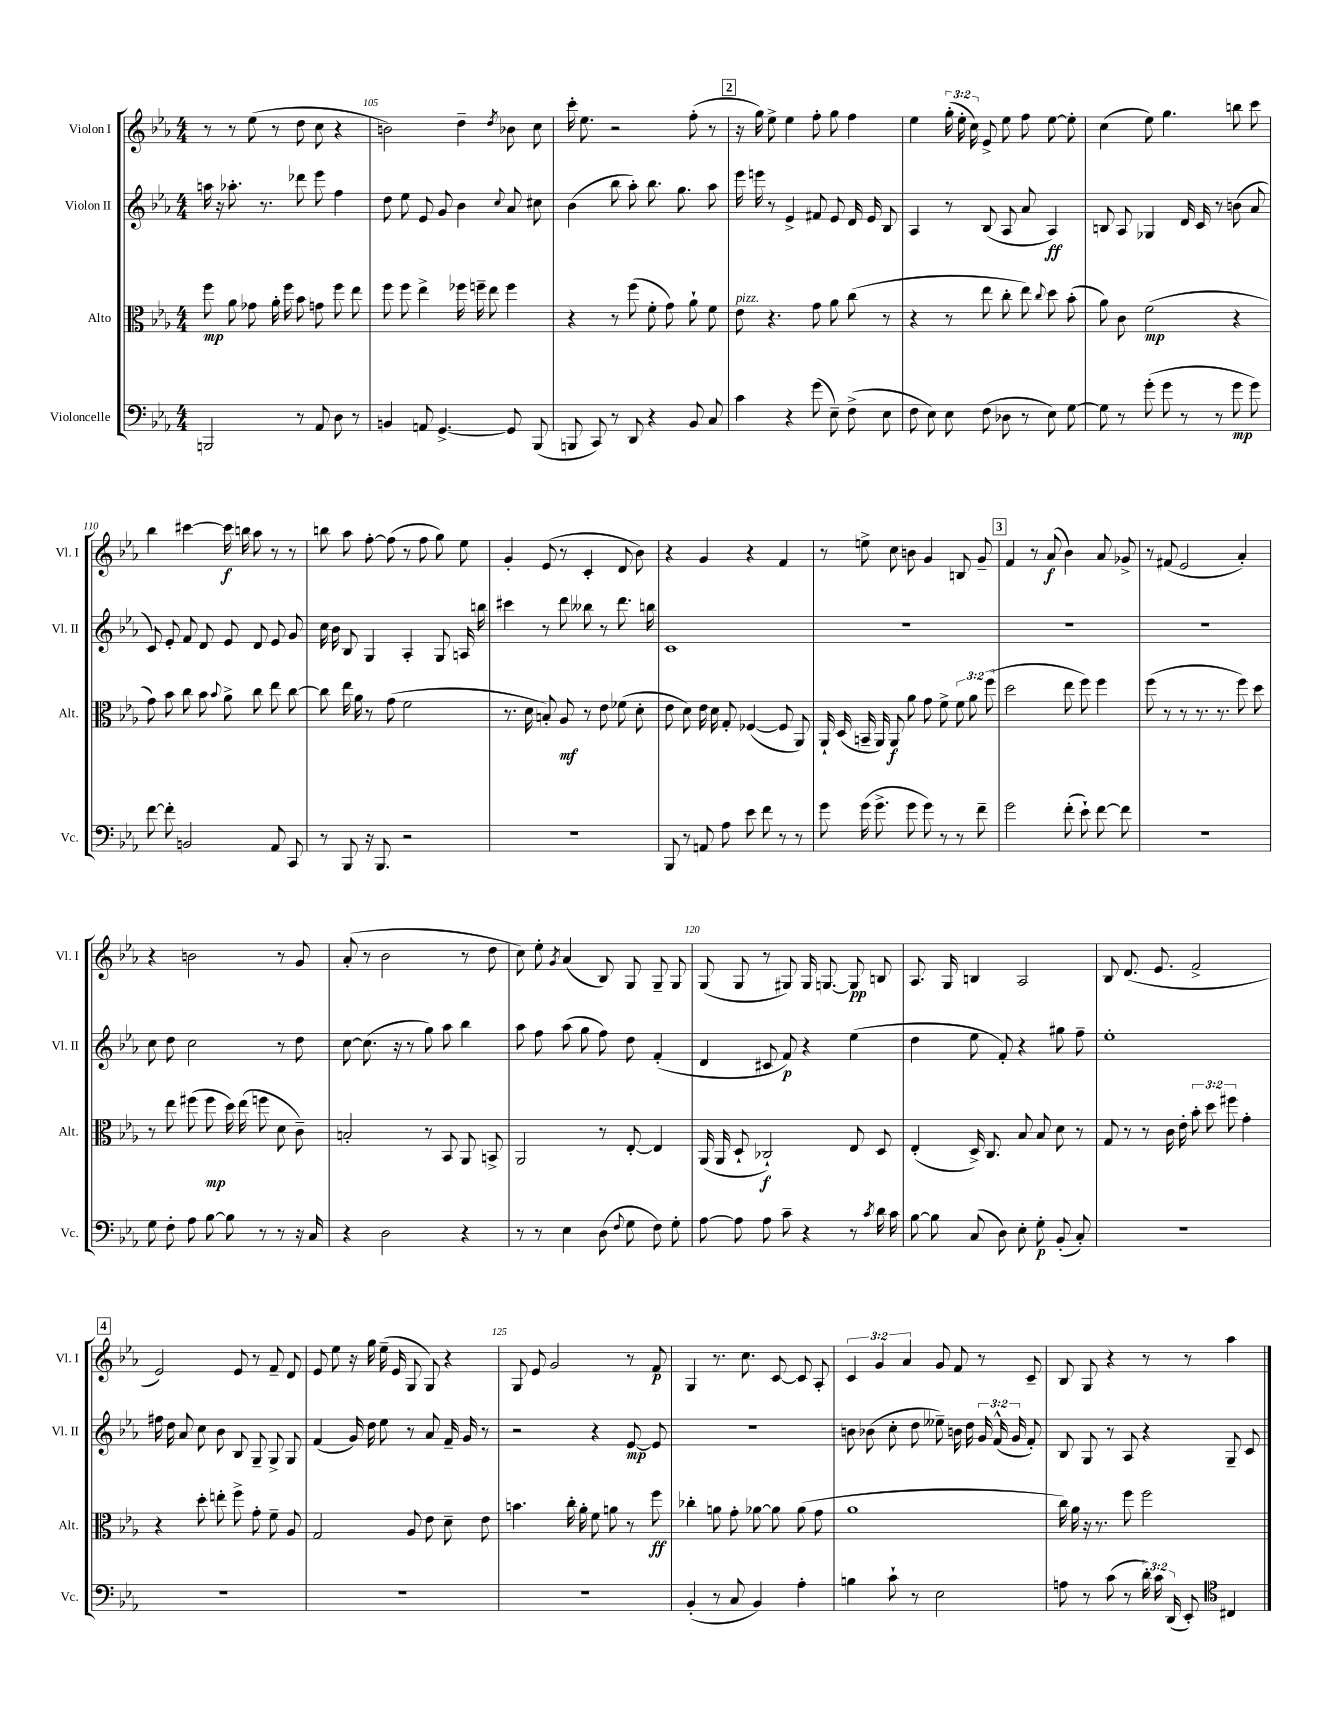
<<
\new StaffGroup <<
\new Staff = "s0" \with { instrumentName = "Violon I" shortInstrumentName = "Vl. I" } {
    \clef treble \key ees \major \numericTimeSignature \time 4/4 \override Staff.TupletNumber.text = #tuplet-number::calc-fraction-text
    \autoBeamOff r8 r8 ees''8( r8 d''8 c''8 r4 |
    b'2) d''4-- \acciaccatura { d''8 } bes'8 c''8 |
    c'''16-. ees''8. r2 f''8-.( r8 |
    \mark \markup { \box "2" } r16 g''16) ees''8-> ees''4 f''8-. g''8 f''4 |
    ees''4 \tuplet 3/2 { g''16-.( ees''16-. c''16) } ees'8-> ees''8 f''8 ees''8~ ees''8-. |
    c''4( ees''8) g''4. b''8 c'''8 |
    bes''4 cis'''4~ cis'''16\f b''16 aes''8 r8 r8 |
    b''8 aes''8 f''8~-. f''8( r8 f''8 g''8) ees''8 |
    g'4-. ees'8( r8 c'4-. d'8 bes'8) |
    r4 g'4 r4 f'4 |
    r8 e''8-> c''8 b'8 g'4 b8 g'8-- |
    \mark \markup { \box "3" } f'4 r8 aes'8\f( bes'4) aes'8 ges'8-> |
    r8 fis'8( ees'2 aes'4-.) |
    r4 b'2 r8 g'8 |
    aes'8-.( r8 bes'2 r8 d''8 |
    c''8) ees''8-. \acciaccatura { g'8 } aes'4( bes8) g8 g8-- g8 |
    g8( g8 r8 gis8) gis16 g8.~ g8\pp b8 |
    aes8. g16 b4 aes2 |
    bes8 d'8.( ees'8. f'2-> |
    \mark \markup { \box "4" } ees'2) ees'8 r8 f'8-- d'8 |
    ees'8 ees''8 r16 g''16 ees''16--( ees'16 g8 g8) r4 |
    g8 ees'8 g'2 r8 f'8\p |
    g4 r8. c''8. c'8~ c'8 aes8-. |
    \tuplet 3/2 { c'4 g'4 aes'4 } g'8 f'8 r8 c'8-- |
    bes8 g8 r4 r8 r8 aes''4 \bar "|." |
}
\new Staff = "s1" \with { instrumentName = "Violon II" shortInstrumentName = "Vl. II" } {
    \clef treble \key ees \major \numericTimeSignature \time 4/4 \override Staff.TupletNumber.text = #tuplet-number::calc-fraction-text
    \autoBeamOff a''16 r16 aes''8.-. r8. des'''8 ees'''8 f''4 |
    d''8 ees''8 ees'8 g'8 bes'4 \appoggiatura { c''8 } aes'8 cis''8 |
    bes'4( bes''8 aes''8-.) bes''8. g''8. aes''8 |
    \mark \markup { \box "2" } ees'''16 e'''16 r8 ees'4-> fis'8 ees'8 d'16 ees'16 bes8 |
    aes4 r8 bes8( aes8 aes'8 aes4\ff) |
    b8 aes8 ges4 d'16 c'16 r8 b'8( aes'8 |
    c'8) ees'8-. f'8 d'8 ees'8 d'8 ees'8 g'8 |
    c''16 bes'16 bes8 g4 aes4-. g8 a16 b''16 |
    cis'''4 r8 d'''8 beses''8 r8 d'''8. b''16 |
    c'1 |
    R1 |
    \mark \markup { \box "3" } R1 |
    R1 |
    c''8 d''8 c''2 r8 d''8 |
    c''8~ c''8.( r16 r8 g''8) aes''8 bes''4 |
    aes''8 f''8 aes''8( g''8 f''8) d''8 f'4-.( |
    d'4 cis'8 f'8\p) r4 ees''4( |
    d''4 ees''8 f'8-.) r4 gis''8 f''8-- |
    ees''1-. |
    \mark \markup { \box "4" } fis''16 d''16 aes'8 c''8 bes'8 bes8 g8-- g8-> g8 |
    f'4( g'16) d''16 ees''8 r8 aes'8 f'16-- g'16 r8 |
    r2 r4 ees'8~\mp ees'8 |
    R1 |
    b'8 bes'8( c''8-. d''8 eeses''8--) b'16 d''16 \tuplet 3/2 { g'16 f'16-^( g'16 } f'8-.) |
    bes8 g8 r8 aes8 r4 g8-- c'8 \bar "|." |
}
\new Staff = "s2" \with { instrumentName = "Alto" shortInstrumentName = "Alt." } {
    \clef alto \key ees \major \numericTimeSignature \time 4/4 \override Staff.TupletNumber.text = #tuplet-number::calc-fraction-text
    \autoBeamOff f''8\mp aes'8 ges'8 aes'16-. f''16 bes'8 g'8 f''8 ees''8 |
    f''8 f''8 ees''4-> fes''16 f''16-- ees''8 f''4 |
    r4 r8 f''8( f'8-. g'8) aes'8-! f'8 |
    \mark \markup { \box "2" } ees'8^\markup { \italic "pizz." } r4. g'8 aes'8 c''8( r8 |
    r4 r8 ees''8 c''8-. ees''8) \appoggiatura { c''8 } d''8 bes'8-.( |
    aes'8) c'8 f'2\mp( r4 |
    g'8) bes'8 c''8 bes'8 \appoggiatura { bes'8 } aes'8-> c''8 ees''8 c''8~ |
    c''8 ees''16 aes'16 r8 g'8( f'2 |
    r8. d'16 b8-.) aes8\mf r8 ees'8 fes'8( d'8-. |
    ees'8 d'8) ees'16 d'16 g8-. fes4~( fes8 aes,8) |
    aes,16-! d16( b,16-- aes,16) aes,8\f aes'8 g'8 f'8-> \tuplet 3/2 { f'8 aes'8 f''8( } |
    \mark \markup { \box "3" } d''2 ees''8 f''8) f''4 |
    f''8( r8 r8 r8. r8. f''8) d''8 |
    r8 ees''8 fis''8( fis''8\mp d''16) ees''16( f''8 d'8 c'8--) |
    b2-. r8 bes,8 aes,8 b,8-> |
    aes,2 r8 ees8~-. ees4 |
    aes,16( aes,16 d8-! ces2-!\f) ees8 d8 |
    ees4-.( d16->) c8. bes8 bes8 d'8 r8 |
    g8 r8 r8 c'16 ees'16-. \tuplet 3/2 { bes'8-. d''8 fis''8 } g'4-. |
    \mark \markup { \box "4" } r4 d''8-. e''8-. f''8-> g'8-. f'8-- aes8 |
    g2 aes8 ees'8 d'8-- ees'8 |
    b'4. c''16-. aes'16-. f'8 a'8 r8 f''8\ff |
    ces''4-. a'8 g'8-. aes'8~ aes'8 aes'8( g'8 |
    aes'1 |
    c''16) aes'16 r16 r8. f''8 f''2 \bar "|." |
}
\new Staff = "s3" \with { instrumentName = "Violoncelle" shortInstrumentName = "Vc." } {
    \clef bass \key ees \major \numericTimeSignature \time 4/4 \override Staff.TupletNumber.text = #tuplet-number::calc-fraction-text
    \autoBeamOff b,,2 r8 aes,8 d8 r8 |
    b,4 a,8 g,4.~-> g,8 bes,,8( |
    b,,8 c,8) r8 d,8 r4 bes,8 c8 |
    \mark \markup { \box "2" } c'4 r4 g'8( ees8--) f8->( ees8 |
    f8 ees8) ees8 f8( des8 r8 ees8) g8~ |
    g8 r8 g'8-.( g'8 r8 r8 g'8\mp g'8) |
    f'8~ f'8-. b,2 aes,8 c,8 |
    r8 bes,,8 r16 bes,,8. r2 |
    r1 |
    bes,,8 r8 a,8 aes8 ees'8 f'8 r8 r8 |
    g'8 g'16( g'8.-> g'8 g'8) r8 r8 f'8-- |
    \mark \markup { \box "3" } g'2 f'8-.( ees'8-!) f'8~ f'8 |
    R1 |
    g8 f8-. aes8 bes8~ bes8 r8 r8 r16 c16 |
    r4 d2 r4 |
    r8 r8 ees4 d8( \appoggiatura { f8 } g8 f8) g8-. |
    aes8~ aes8 aes8 c'8-- r4 r8 \acciaccatura { c'8 } d'16 c'16 |
    bes8~ bes8 c8( d8) ees8-. g8-.\p bes,8-.( c8-.) |
    R1 |
    \mark \markup { \box "4" } R1 |
    R1 |
    R1 |
    bes,4-.( r8 c8 bes,4) aes4-. |
    b4 c'8-! r8 ees2 |
    a8 r8 c'8( r8 \tuplet 3/2 { d'16-.) c'16 d,16( } ees,8-.) \clef tenor cis4 \bar "|." |
}
>>
>>
\layout { \context { \Score currentBarNumber = #104 \override BarNumber.break-visibility = ##(#f #t #t) barNumberVisibility = #(every-nth-bar-number-visible 5) } }
